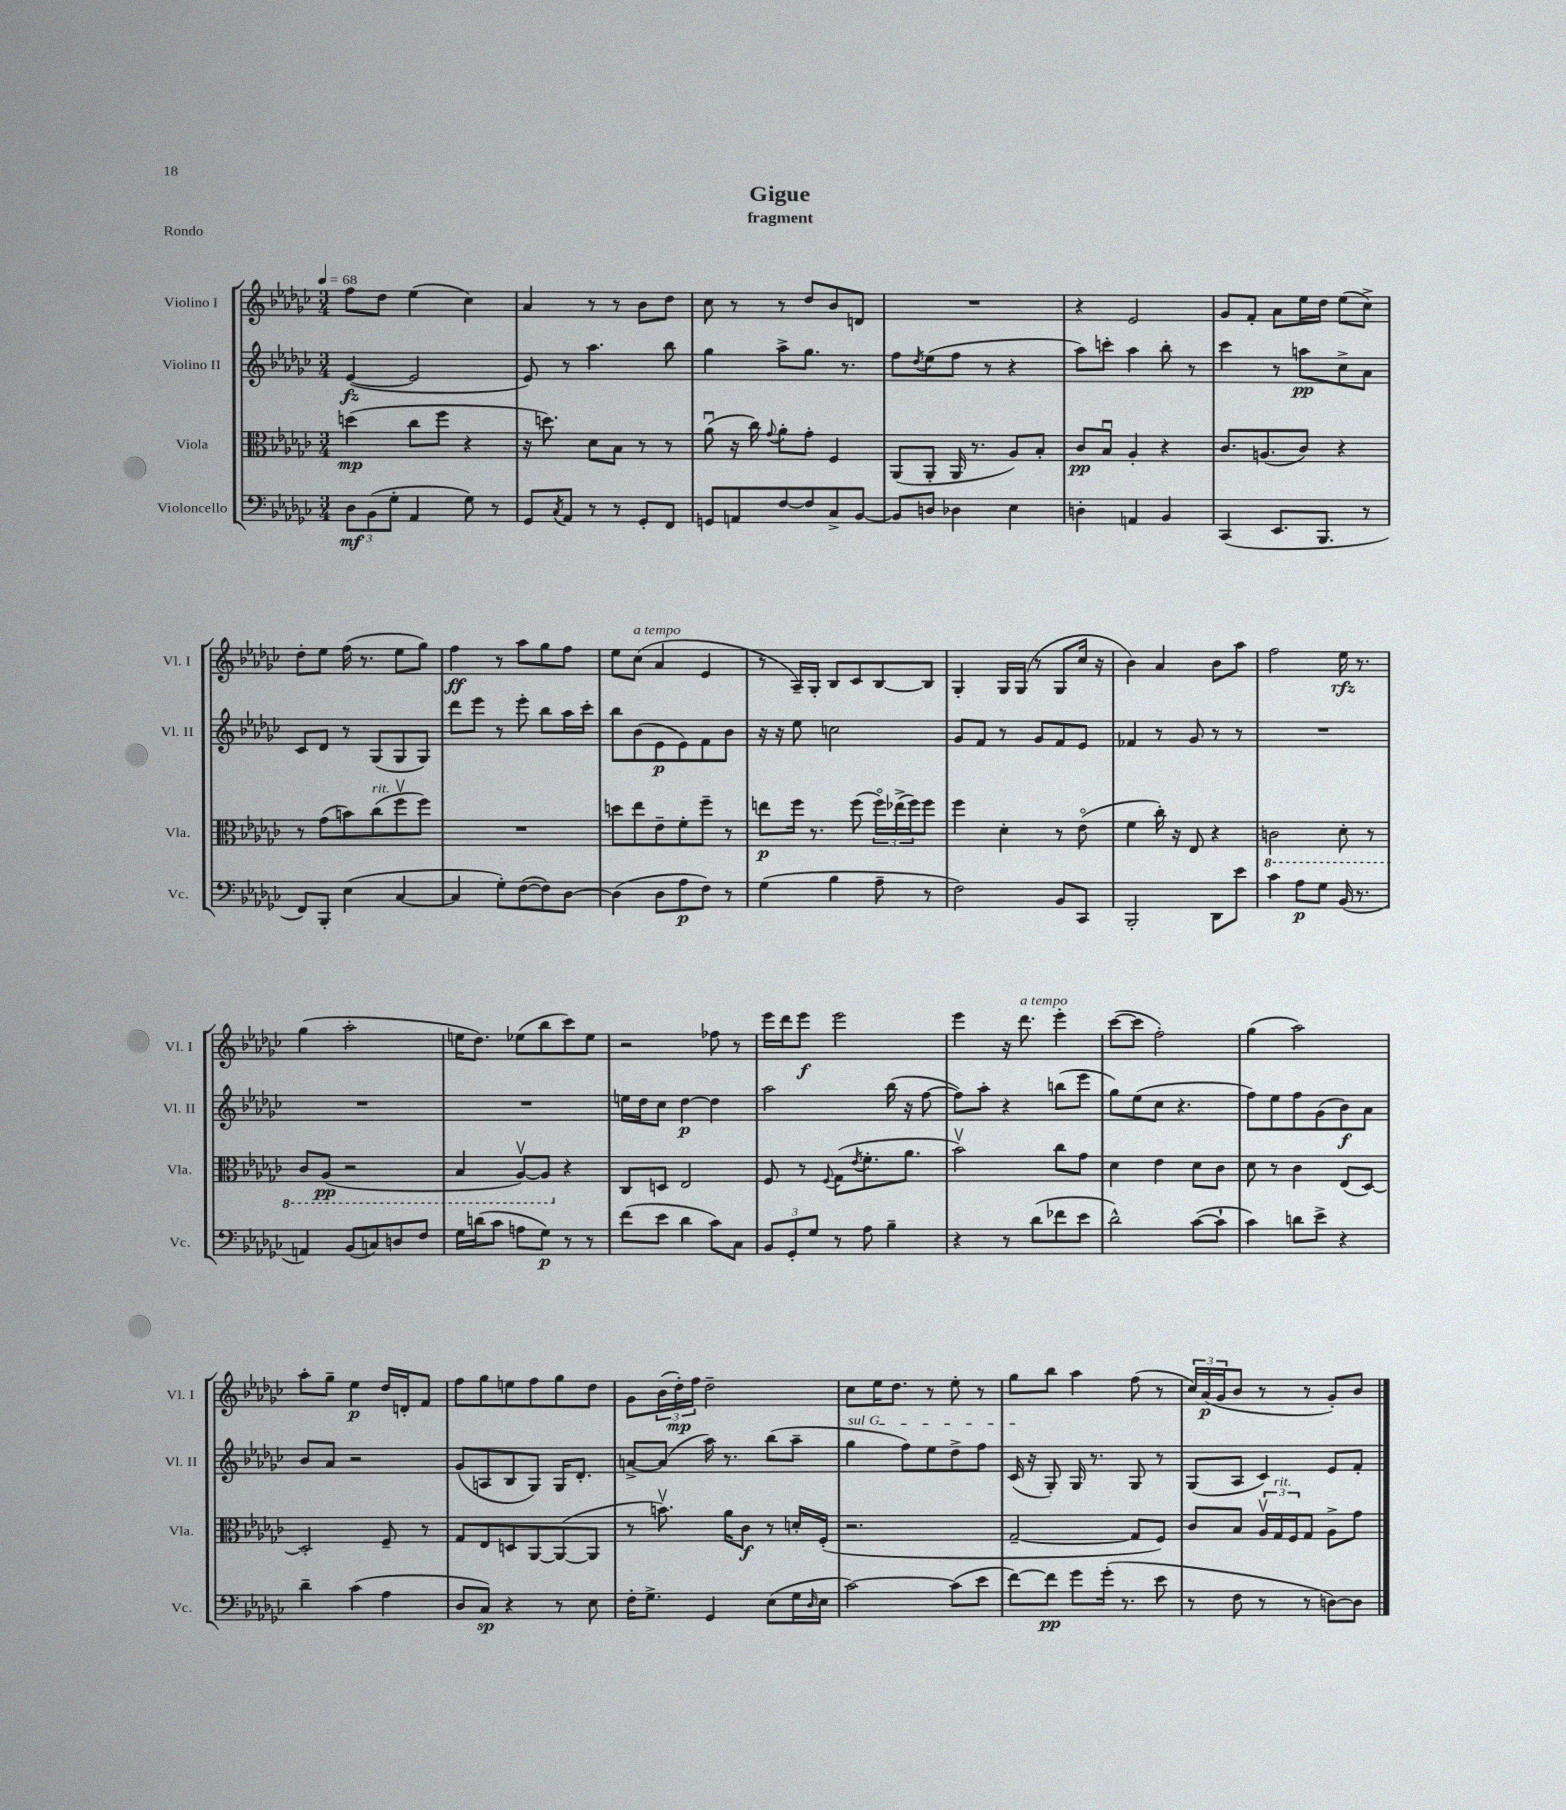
\header { title = "Gigue" subtitle = "fragment" piece = "Rondo" }
<<
\new StaffGroup <<
\new Staff = "s0" \with { instrumentName = "Violino I" shortInstrumentName = "Vl. I" } {
    \clef treble \key ges \major \numericTimeSignature \time 3/4 \tempo 4 = 68
    f''8 des''8 ees''4( ces''4) |
    aes'4 r8 r8 bes'8 des''8 |
    ces''8 r8 r8 des''8 bes'8 d'8 |
    R2. |
    r4 ees'2 |
    ges'8 f'8-. aes'8 ees''16 des''16 ees''8( ces''8->) |
    des''8-. ees''8 f''16( r8. ees''8 ges''8) |
    f''4\ff r8 aes''8 ges''8 f''8 |
    ees''8 ces''8^\markup { \italic "a tempo" }( aes'4 ees'4 |
    r8 aes16--) ges16-. bes8 ces'8 bes8~ bes8 |
    ges4-. ges16 ges16( r8 ges8 ces''16 r16 |
    bes'4) aes'4 bes'8 aes''8 |
    f''2 ees''16\rfz r8. |
    ges''4( aes''2-. |
    e''16 des''8.) ees''8( bes''8 ces'''8) ees''8 |
    r2 fes''8 r8 |
    ees'''16 des'''16 ees'''8\f ees'''2 |
    ees'''4 r16 des'''8.^\markup { \italic "a tempo" } ees'''4-. |
    ces'''8~( ces'''8 f''2-.) |
    ges''4( aes''2) |
    aes''8-. ges''8-- ees''4\p des''16 d'16-. f'8 |
    f''8 ges''8 e''8 f''8 ges''8 des''8 |
    ges'8 \tuplet 3/2 { bes'16( des''16-.\mp) f''16 } des''2-- |
    ces''8 ees''16 des''8. r8 ees''8-. r8 |
    ges''8 bes''8 aes''4 f''8( r8 |
    \tuplet 3/2 { ces''16) aes'16\p( ges'16 } bes'8 r8 r8 ges'8-.) bes'8 \bar "|." |
}
\new Staff = "s1" \with { instrumentName = "Violino II" shortInstrumentName = "Vl. II" } {
    \clef treble \key ges \major \numericTimeSignature \time 3/4
    ees'4~\fz( ees'2 |
    ees'8) r8 aes''4. bes''8 |
    ges''4 aes''8-> ges''8. r8. |
    f''8 \acciaccatura { des''8 } ees''8( f''8 r8 r4 |
    aes''8) c'''8-. aes''4 bes''8-. r8 |
    ces'''4 r8 a''8\pp ces''8-> aes'8 |
    ces'8 des'8 r8 ges8( ges8 ges8) |
    des'''8 ees'''8 r8 ees'''8-. bes''8 aes''16 ces'''16-. |
    bes''8 bes'8( ees'8\p ees'8) f'8 bes'8 |
    r16 r16 ees''8 c''2 |
    ges'8 f'8 r8 ges'8 f'8 ees'8 |
    fes'4 r8 ges'8 r8 r8 |
    R2. |
    R2. |
    R2. |
    e''16 des''16 ces''8 des''4~\p des''4 |
    aes''2 bes''16( r16 f''8~ |
    f''8) aes''8-. r4 b''8( ees'''8 |
    ges''8) ees''8( ces''8 r4. |
    f''8) ees''8 f''8 ges'8( bes'8\f) aes'8 |
    bes'8 aes'8 r2 |
    ges'8( a8 bes8 ges8) ges16 des'8.-. |
    a'8~-> a'8( aes''16) r8. bes''8( aes''8-- |
    \once \override TextSpanner.bound-details.left.text = \markup { \italic "sul G" } ges''4\startTextSpan f''8) ees''8 des''8-> f''8 |
    ces'16\stopTextSpan( r16 ges8-.) ges16 r8. ges8 r8 |
    ges8( aes8 ces'4) ees'8 f'8-. \bar "|." |
}
\new Staff = "s2" \with { instrumentName = "Viola" shortInstrumentName = "Vla." } {
    \clef alto \key ges \major \numericTimeSignature \time 3/4
    d''4\mp( ces''8 f''8 r4 |
    r16 d''8.) des'8 bes8 r8 r8 |
    aes'8\downbow( r16 ces''16) \appoggiatura { ges'8 } aes'8-. ges'8-. f4 |
    aes,8( aes,8-. aes,16 r8. aes8) bes8-. |
    ces'8\pp bes8\downbow aes4-. r4 |
    ces'8. a8.( ces'8) r4 |
    r8 ges'8( b'8) ces''8^\markup { \italic "rit." }( f''8\upbow f''8) |
    R2. |
    d''8 ees''8 ees'8-- f'8-. f''8-- r8 |
    e''8\p f''16 r8. f''8( \tuplet 3/2 { f''16\flageolet) ees''16->( f''16) } f''8 |
    f''4 des'4-. r8 ees'8\flageolet( |
    f'4 ces''16-.) r16 ees8 r4 |
    \ottava #-1 c2 des8-. r8 |
    ces8 aes,8\pp( r2 |
    bes,4 aes,8~\upbow) aes,8 \ottava #0 r4 |
    ces8 d8 ees2 |
    f8 r8 \appoggiatura { f8 } ges8( \acciaccatura { ees'8 } f'8.-. aes'8. |
    bes'2\upbow) ces''8 ges'8 |
    des'4 ees'4 des'8 ces'8 |
    des'8 r8 ces'4 ees8( des8~) |
    des2-. f8-- r8 |
    ges8 ees8 d8 aes,8~ aes,8~( aes,8 |
    r8 b'8.\upbow) aes'16 ces'8\f r8 d'16-. f16-.( |
    r2. |
    ges2~-- ges8 f8) |
    ces'8 bes8 \tuplet 3/2 { aes16\upbow ges16^\markup { \italic "rit." } f16 } ges8 aes8-> ges'8 \bar "|." |
}
\new Staff = "s3" \with { instrumentName = "Violoncello" shortInstrumentName = "Vc." } {
    \clef bass \key ges \major \numericTimeSignature \time 3/4
    \tuplet 3/2 { des8\mf bes,8( ges8-. } aes,4 ges8) r8 |
    ges,8 \acciaccatura { ces8 } aes,8 r8 r8 ges,8-. f,8 |
    g,8 a,8 f8~ f8 ces8-> bes,8~ |
    bes,8 d8 des4 ees4 |
    d4-. a,4 bes,4 |
    ces,4( ees,8. bes,,8. r8 |
    f,8) bes,,8-. ees4( ces4~ |
    ces4 ges8-.) f8~( f8) des8~ |
    des4( des8 aes8\p f8) r8 |
    ges4( bes4 aes8-- r8 |
    f2) bes,8 ces,8 |
    bes,,2-. des,8 ees'8 |
    ces'4 aes8\p ges8 bes,16( r8. |
    a,4) bes,8( c8) d8 f8 |
    ges16 d'16( ces'8 a8 ges8\p) r8 r8 |
    f'8( ees'8 des'4 ces'8) ces8 |
    \tuplet 3/2 { bes,8 ges,8-. ges8 } r8 aes8 bes4-- |
    r4 r8 des'8( fes'8 ees'8 |
    des'2-^) ces'8~( ces'8-! |
    ces'4) d'8 ees'8-> r4 |
    des'4-- ces'4( aes4 |
    des8 ces8\sp) r4 r8 ees8 |
    f16-. ges8.-> ges,4 ees8( ges16 \grace { des16 } ees16 |
    ces'2~) ces'8( ees'8 |
    f'8~) f'8\pp ges'8 ges'16-.( r8. ees'8 |
    r8 f8 r8 r8 d8~) d8 \bar "|." |
}
>>
>>
\layout { \context { \Score \remove "Bar_number_engraver" } }
